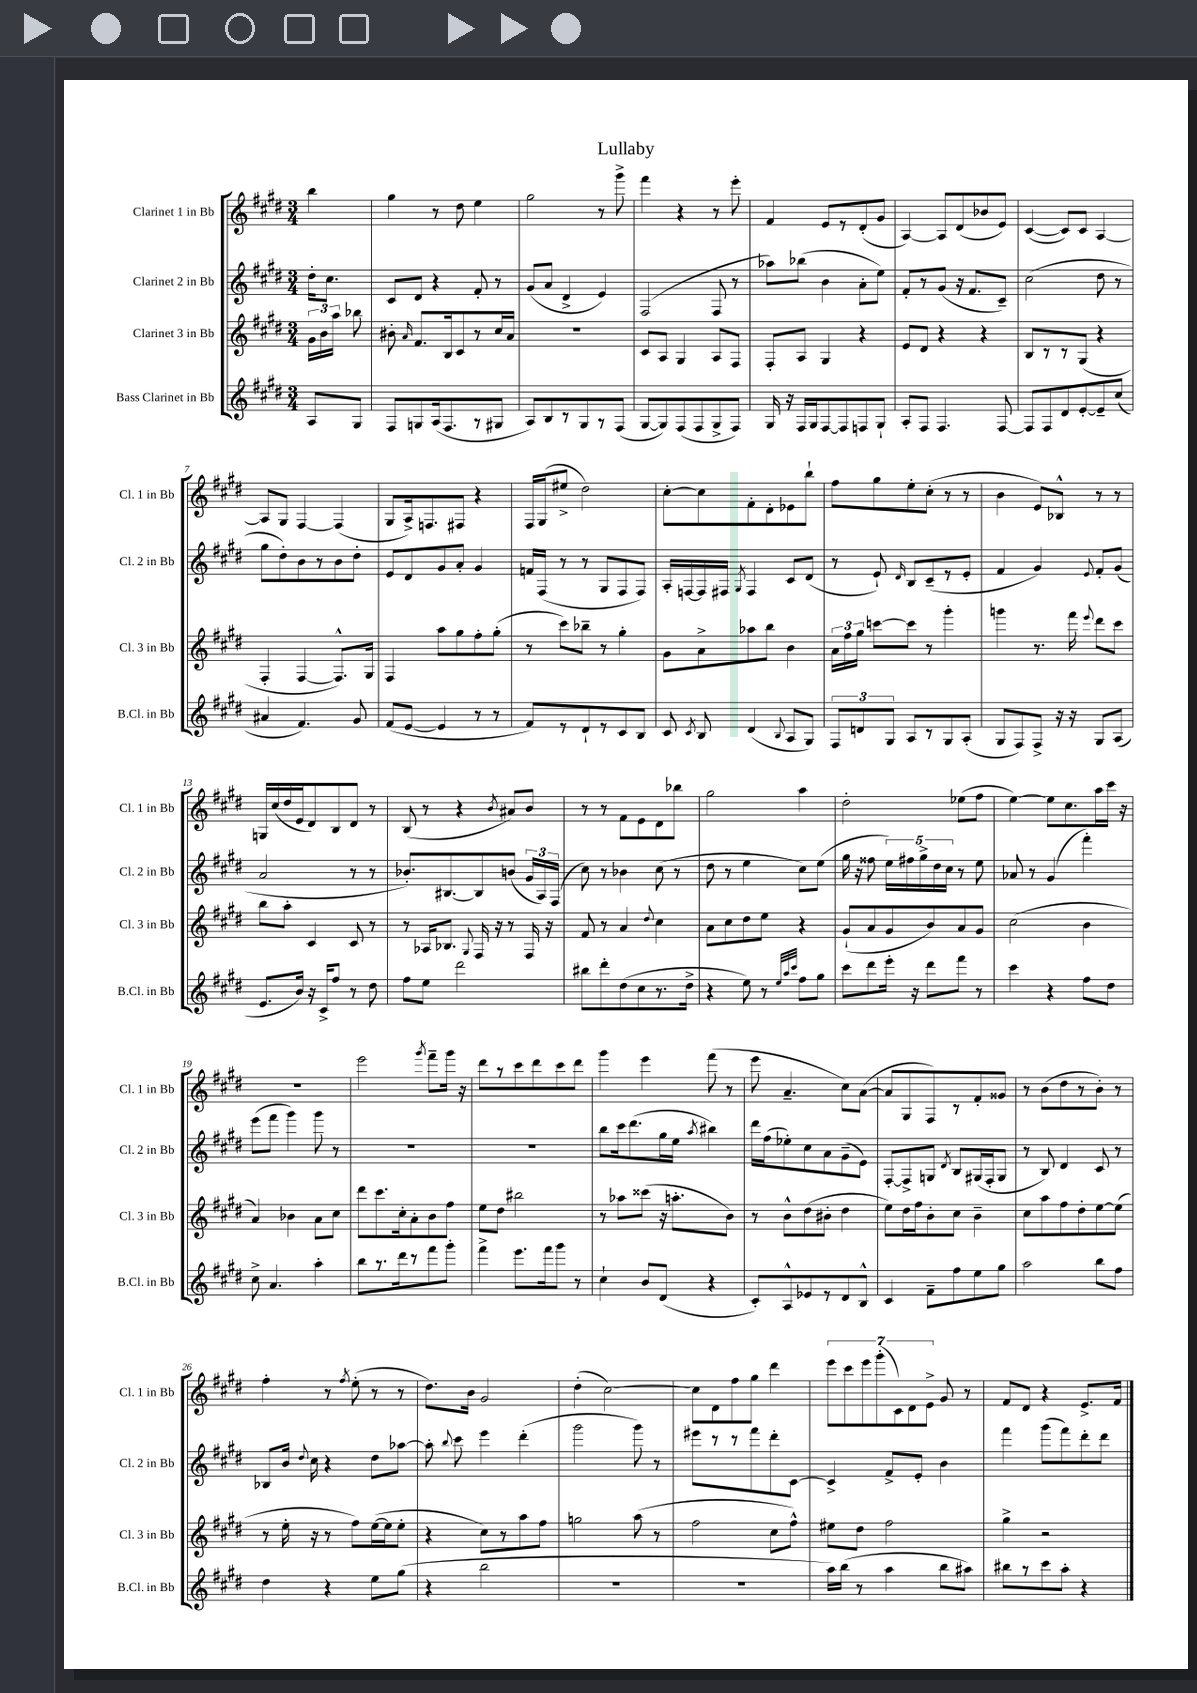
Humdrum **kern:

**kern	**kern	**kern	**kern
*part4	*part3	*part2	*part1
*staff4	*staff3	*staff2	*staff1
*I"Bass Clarinet in Bb	*I"Clarinet 3 in Bb	*I"Clarinet 2 in Bb	*I"Clarinet 1 in Bb
*I'B.Cl. in Bb	*I'Cl. 3 in Bb	*I'Cl. 2 in Bb	*I'Cl. 1 in Bb
*clefG2	*clefG2	*clefG2	*clefG2
*k[f#c#g#d#]	*k[f#c#g#d#]	*k[f#c#g#d#]	*k[f#c#g#d#]
*M3/4	*M3/4	*M3/4	*M3/4
=	=	=	=
8A/L	24g#\LL	16dd#'\KL	4bb\
.	24b\	.	.
.	.	8.cc#\J	.
.	24aa\JJ	.	.
8G#/J	8bb-X\	.	.
=1	=1	=1	=1
8F#/L	8b#X'\	8c#/L	4gg#\
.	16qqa/	.	.
8Gn/	8.f#/L	8d#/J	.
(16A/k	.	4r	8r
8.F#/	16B/k	.	.
.	8c#/	.	8dd#\
8r	8r	8f#'/	4ee\
8G#X/J	16cc#/L	8r	.
.	16a/JJ	.	.
=2	=2	=2	=2
8A/L)	2.r	(8g#/L	2gg#\
8B/	.	8a/J	.
8r	.	4d#^/	.
8G#/	.	.	.
8r	.	4e/)	8r
(8F#/J	.	.	8ggg#^\
=3	=3	=3	=3
[8G#/L	8c#/L	(2F#/	4fff#\
8G#/])	8A/J	.	.
(8F#/	4G#/	.	4r
8F#/	.	.	.
8G#^/	8A/L	8F#/	8r
8F#/J)	8F#/J	8r	8eee'\
=4	=4	=4	=4
16G#/	8F#'/L	8aa-X\L)	4f#/
16r	.	.	.
16F#/LL	8A/J	(8bb-X\J	.
16G#/J	.	.	.
[8F#/	4G#/	4b\	8e/L
8F#/]	.	.	8r
8Fn/	4r	8a'\L	(8d#'/
8G#`/J	.	8ee\J)	8g#/J
=5	=5	=5	=5
8A'/L	8e/L	8f#'/L	[4A/)
8F#/J	8d#/J	8r	.
4.F#/	4r	(8g#/J	8A/L]
.	.	16r	(8d#/
.	.	8.f#/L	.
.	4r	.	8b-X/
[8F#/	.	8c#~/J)	8e/J)
=6	=6	=6	=6
8F#/L]	8B/L	(2cc#\	([4c#/
8F#/	8r	.	.
8d#/	8r	.	8c#/L])
[8e'/	(8G#/J	.	8c#/J
8e~/]	4r	8dd#\	[4A/
(8cc#/J	.	8r	.
!!LO:LB:g=z
=7	=7	=7	=7
4a#X/	4F#'/	8gg#\L	8A/L]
.	.	8dd#'\)	8G#/J
4.f#/)	[4F#/	8b\	[4F#/
.	.	8r	.
.	8.F#^^/L])	8b\	(4F#/]
8g#/	.	8dd#'\J	.
.	16G#/Jk	.	.
=8	=8	=8	=8
(8f#/L	4F#/	8e/L	8G#/L
[8e/J	.	8d#/	16A^/k)
.	.	.	8.Fn/
4e/]	8aa\L	8g#/	.
.	8gg#\	8a'/J	8F#X/J
8r	8ff#'\	4g#/	4r
8r	(8gg#'\J	.	.
=9	=9	=9	=9
8f#/L)	8r	16fn/LL	16F#/LL
.	.	(16F#/JJ	(16G#/J
8r	8ccc#\L)	8r	8ee#X^/J
8d#`/	8bb-X~\J	8r	2dd#\)
8r	8r	8G#/L	.
8c#/	4gg#'\	8F#/	.
8B/J	.	8F#/J)	.
=10	=10	=10	=10
8c#/	8g#\L	16A'/LL	[8cc#'\L
.	.	[16Fn/	.
8qc#/	.	.	.
8B/	8a^\	16F/]	8cc#\]
.	.	16F#X/JJ	.
.	.	8qG#/	.
(4d#/	8aa-X\	4F#/	8f#'\
.	8bb\J	.	8d#'\
8qqB/	.	.	.
8A/L	4b\	8c#/L	8e-X\
8G#/J)	.	(8d#/J	8bb`\J
=11	=11	=11	=11
12F#/L	24a\LL	8r	8ff#\L
.	24ff#\	.	.
12dn/	24gg#\JJ	.	.
.	[8cccn\L	8e`/)	8gg#\
12G#/J	.	.	.
.	.	16qqd#/	.
8A/L	8ccc\J]	8B/L	8ee'\
8r	8r	(8c#~/	(8cc#'\J
8G#/	4ggg#'\	8r	8r
(8A'/J	.	8e'/J	8r
=12	=12	=12	=12
8G#/L	4gggn\	4f#/	4b\
8F#/)	.	.	.
8F#^/J	8.r	4g#/)	8e/L)
16r	.	.	8B-X^^/J
16r	16fff#\	.	.
.	8qqeee/	8qqe/	.
8G#/L	8ddd#\L	8f#'/L	8r
(8A/J	8ccc#\J	(8g#/J	8r
!!LO:LB:g=z
=13	=13	=13	=13
8.e/L	8bb\L	2a/	16Gn/LL
.	.	.	(16cc#/
.	8aa'\J	.	16dd#/
16b/Jk)	.	.	16e/J
16r	4c#/	.	8d#/)
16c#^/KL	.	.	.
8ff#/J	.	.	8B/
8r	8c#/	8r	8d#/J
8dd#\	8r	8r	8r
=14	=14	=14	=14
8ff#\L	8r	8.b-X'/L)	(8B/
8ee\J	16A-X/KL	.	8r
.	8.B-X/J	[8.B#X/	.
2ddd#\	.	.	4r
.	8qqG#/	.	.
.	16F#/	8B#/]	.
.	16r	.	.
.	.	.	8qb/
.	8r	(8bn/J	8a#X/L)
.	16F#/	24g#/LL	8b/J
.	.	24A/)	.
.	16r	.	.
.	.	(24F#/JJ	.
=15	=15	=15	=15
8bb#X\L	8f#/	8cc#\)	8r
8ddd#'\	8r	8r	8r
(8dd#\	4a/	4b-X\	8f#\L
8cc#\	.	.	8e\
.	8qqdd#/	.	.
8.r	4cc#\	(8cc#\	8d#\
.	.	8r	8bb-X\J
16dd#^\Jk	.	.	.
=16	=16	=16	=16
4r	8a\L	8dd#\	2gg#\
.	8cc#\	8r	.
8ee\)	8dd#\	4ee\	.
8r	8ee\J	.	.
32qqee/LLL	.	.	.
32qqaa/	.	.	.
32qqccc#/JJJ	.	.	.
8ff#\L	4r	8cc#\L)	4aa\
8gg#\J	.	(8ee\J	.
=17	=17	=17	=17
8ccc#\L	(8g#`/L	16gg#\	2dd#'\
.	.	16r	.
8ddd#\	8a/	8ff##X\	.
16eee'\Jk	8g#/	20ee\LL)	.
.	.	20ff#X\	.
16r	.	.	.
.	.	20gg#^\	.
8ddd#\L	8b/)	.	.
.	.	20dd#\	.
.	.	20cc#\JJ	.
8fff#\J	8a/	8r	(8ee-X\L
8r	8g#/J	8ee\	8ff#\J
=18	=18	=18	=18
4ccc#\	(2cc#\	8a-X/	[4ee\)
.	.	8r	.
4r	.	(4g#/	8ee\L]
.	.	.	8.cc#\
8ff#\L	4b\	4fff#'\)	.
.	.	.	16aa\L
8dd#\J	.	.	16ccc#\JJ
.	.	.	16r
!!LO:LB:g=z
=19	=19	=19	=19
8cc#^\	4a/)	(8eee\L	2.r
4.a/	.	8fff#\J	.
.	4b-X\	4ggg#\)	.
4aa'\	8a\L	8ggg#\	.
.	8cc#\J	8r	.
=20	=20	=20	=20
8bb\L	8ddd#\L	2.r	2eee\
8.r	8.ccc#\	.	.
16ddd#\k	16cc#'\k	.	.
8r	8a'\	.	.
.	.	.	8qggg#/
8fff#\	8b\	.	8fff#~\L
8ggg#'\J	8ff#\J	.	16ggg#\Jk
.	.	.	16r
=21	=21	=21	=21
4fff#^\	8ee\L	2.r	8ddd#\L
.	8dd#\J	.	8r
8.eee\L	2bb#X\	.	8ccc#\
.	.	.	8ddd#\
16fff#\k	.	.	.
8ggg#\J	.	.	8ccc#\
8r	.	.	8ddd#\J
=22	=22	=22	=22
4cc#`\	8r	8bb\L	4ggg#\
.	8aa-X\L	16ccc#\k	.
.	.	(8.ddd#\	.
8b/L	(8ccc##X\J	.	4eee\
(8d#/J	16r	16gg#\L	.
.	8.aan'\L	16ee\JJ	.
.	.	8qaa/	.
4r	.	4bb#X\)	(8fff#\
.	8b\J)	.	8r
=23	=23	=23	=23
8c#'/L)	8r	16ddd#\LL	8eee\
.	.	(16ff#\J	.
8A^^/	8b^^\L	8ee-X'\)	4.a~/
8e-X/	(8dd#\	8cc#\	.
8r	8b#X'\J	8a\	.
8d#/	4dd#\	(8g#~\	8cc#\L)
8B^^/J	.	8e\J)	([8a\J
=24	=24	=24	=24
4c#/	8ee\L)	[8F#'/L	8a/L]
.	16dd#\L	8F#^/]	8G#/
.	16ff#\J	.	.
8f#~\L	8b'\	8Gn/J	8F#/)
.	.	8qd#/	.
8ff#\	8cc#\J	8B/L	8r
8ee\	4b~\	(16G#X/L	8f#'/
.	.	16F#'/J	.
8gg#\J	.	8G#/J	8g##X/J
=25	=25	=25	=25
2aa\	8cc#\L	8r	8r
.	8aa\	8B/)	(8b\L
.	8ff#\	4d#/	8dd#\
.	8dd#'\	.	8r
8bb\L	[8ee\	8c#/	8b'\J)
8ff#\J	(8ee\J]	8r	8r
!!LO:LB:g=z
=26	=26	=26	=26
4dd#\	8r	8B-X/L	4ff#'\
.	16ee'\	16b/Jk	.
.	.	8qqdd#/	.
.	16r	16cc#\	.
4r	8r	4r	8r
.	.	.	8qff#/
.	8ff#\L)	.	(8ee'\
8ee\L	([16ee\L	8dd#\L	8r
.	16ee\J]	.	.
(8gg#\J	8ee'\J	[8aa-X\J	8r
=27	=27	=27	=27
4r	4r	8aa-'\]	8.dd#\L)
.	.	8qqbb/	.
.	.	8ccc#\	.
.	.	.	16b\Jk
2bb\	8cc#\L)	4eee\	2g#/
.	8r	.	.
.	8aa\	(4ddd#'\	.
.	8ff#\J	.	.
=28	=28	=28	=28
2.r	2ggn\	2ggg#\	(4dd#'\
.	.	.	[2cc#\)
.	(8aa\	8ggg#\)	.
.	8r	8r	.
=29	=29	=29	=29
2.r	2ff#\	8eee#X\L	8cc#\L]
.	.	8r	8d#\
.	.	8r	8ff#\
.	.	8fff#\	8gg#\J
.	8cc#\L	8ddd#'\	4ddd#\
.	8ff#^^\J)	[8c#\J	.
=30	=30	=30	=30
16aa\LL)	8ee#X\L	4c#^/]	14eee\L
(16bb\JJ	.	.	.
.	.	.	14ccc#\
8r	8dd#\J	.	.
.	.	.	14eee\
.	.	.	(14ggg#'\
4aa\	2ff#\	8f#^/L	.
.	.	.	14c#\)
.	.	.	14d#\
.	.	8e'/J	.
.	.	.	14e^\J
8bb\L	.	4b\	8g#/
8aa#X\J)	.	.	8r
=31	=31	=31	=31
8bb#X\L	4gg#^\	4fff#\	8f#/L
8r	.	.	8d#/J
8ccc#\	2r	(8ggg#\L	4r
8aa'\J	.	8fff#\)	.
4r	.	8ddd#'\	8.e^/L
.	.	8ddd#\J	.
.	.	.	16f#/Jk
==	==	==	==
*-	*-	*-	*-
